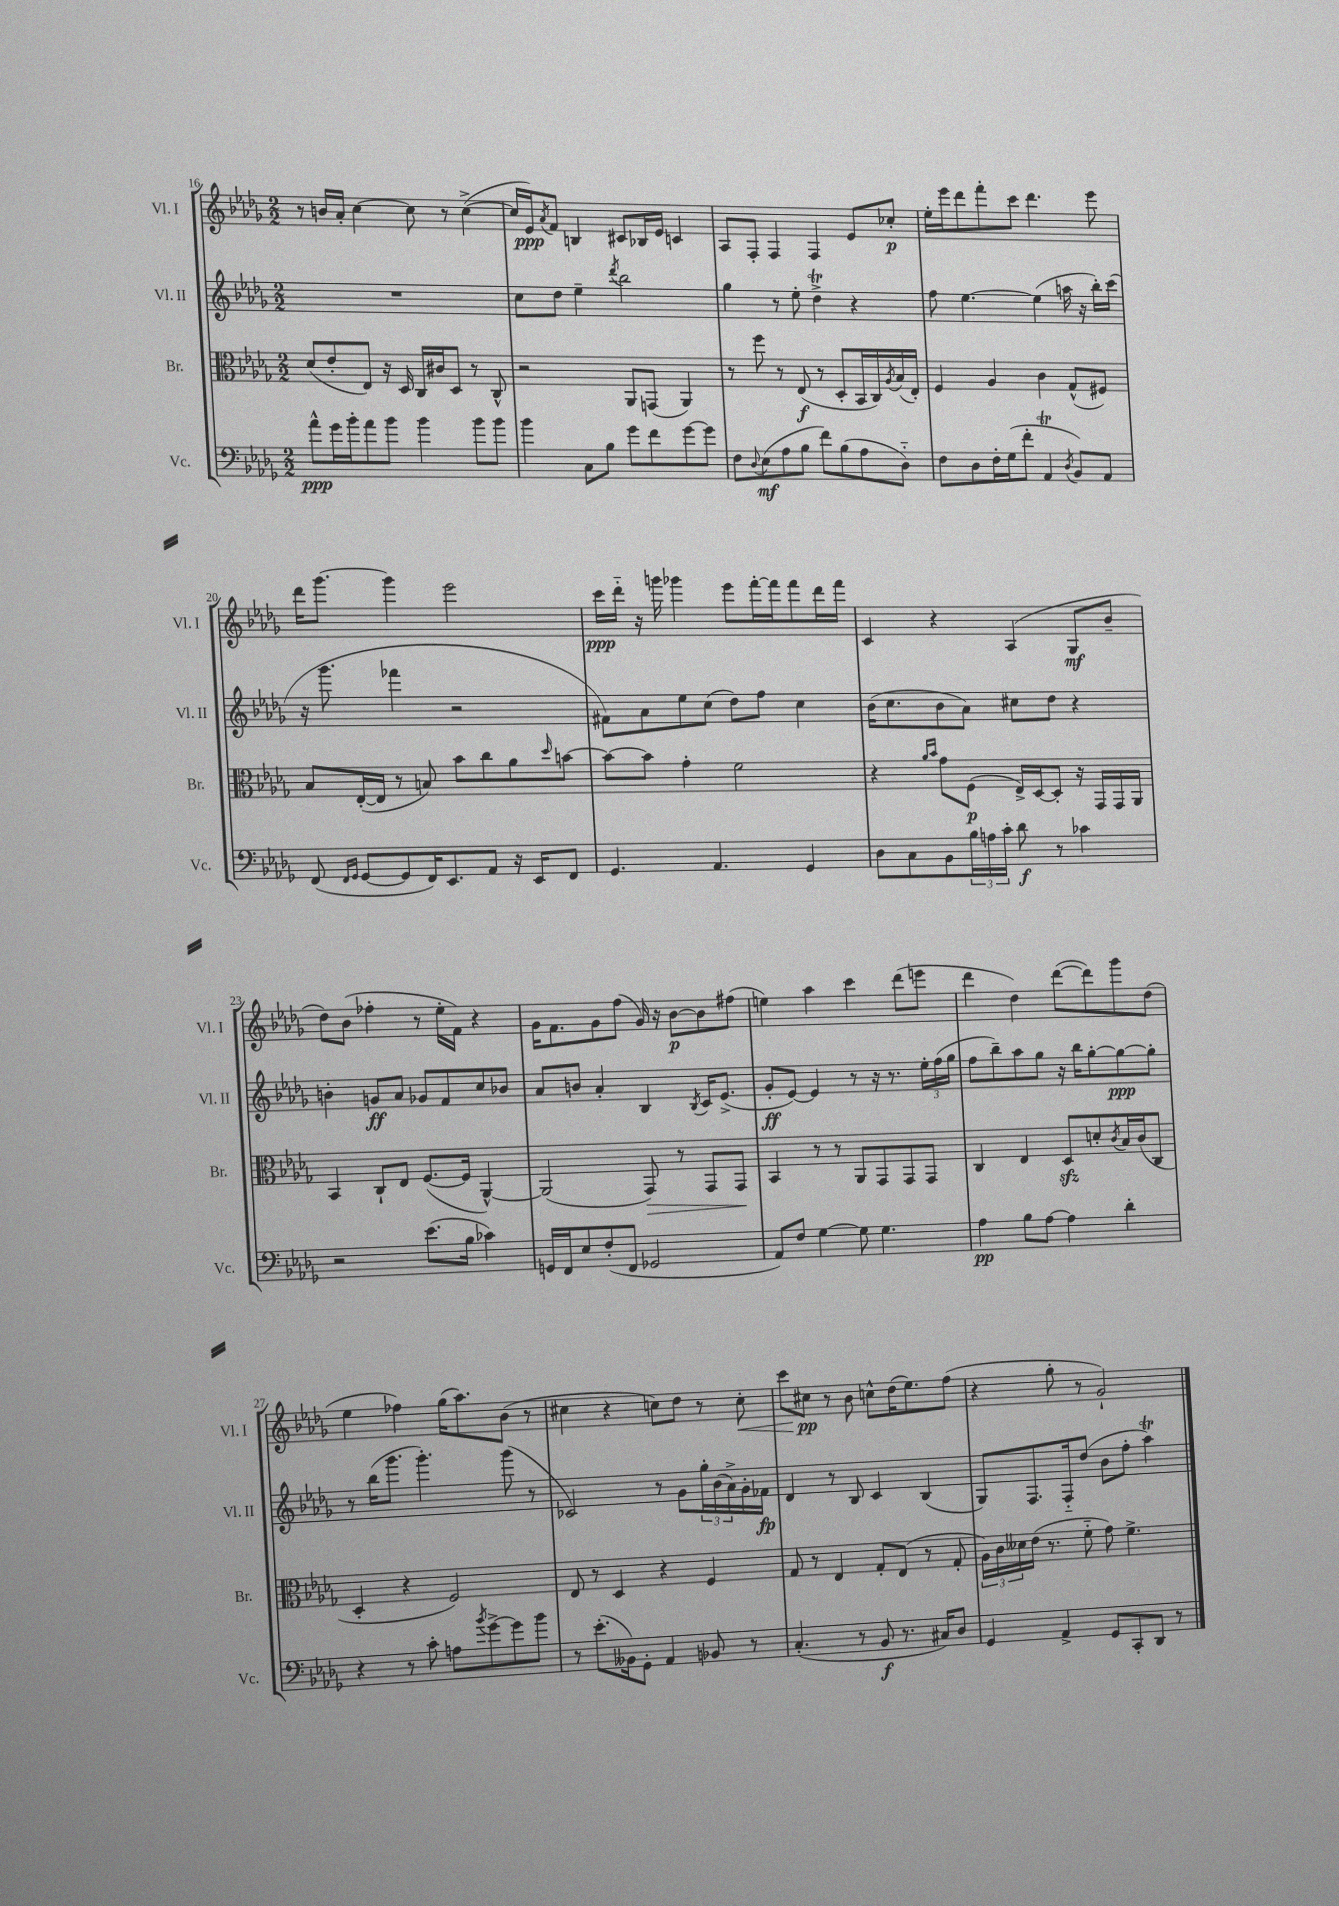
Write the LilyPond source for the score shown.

<<
\new StaffGroup <<
\new Staff = "s0" \with { instrumentName = "Vl. I" shortInstrumentName = "Vl. I" } {
    \clef treble \key des \major \numericTimeSignature \time 2/2
    r8 b'16 aes'16-. c''4~ c''8 r8 c''4~->( |
    c''16 ees'16\ppp) \acciaccatura { aes'8 } f'8 b4 cis'8 bes16 ees'16 c'4 |
    aes8 f8-. f4 f4 ees'8 ces''8-.\p |
    ees''16-. ees'''16 des'''8 f'''8-. c'''8 des'''4. ees'''8 |
    des'''16 ges'''8.~ ges'''4 ees'''2 |
    c'''16\ppp des'''16-_ r16 g'''16 ges'''4 ees'''8 f'''16~-. f'''16 f'''8 des'''16 f'''16 |
    c'4 r4 aes4( ges8\mf bes'8-- |
    des''8) bes'8( fes''4-. r8 ees''16-. f'16) r4 |
    ges'16 f'8. ges'8 f''8( ges'16) r16 bes'8~\p bes'8 fis''8( |
    e''4) aes''4 c'''4 des'''8( e'''8 |
    des'''4 des''4) des'''8~( des'''8) ges'''8 des''8( |
    ees''4 fes''4) ges''16( aes''8.) bes'8( r8 |
    cis''4 r4 c''8) des''8 r8 c''8-.\< |
    c'''8 cis''8\pp\! r8 bes'8 c''8-^ des''16( ees''8.) f''8( |
    r4 ges''8-. r8 ges'2-!) \bar "|." |
}
\new Staff = "s1" \with { instrumentName = "Vl. II" shortInstrumentName = "Vl. II" } {
    \clef treble \key des \major \numericTimeSignature \time 2/2
    R1 |
    c''8 des''8 ees''4-- \acciaccatura { des'''8 } bes''2 |
    ges''4 r8 ees''8-. des''4->\trill r4 |
    f''8 ees''4.~ ees''4( a''16 r16 bes''16-.) c'''16( |
    r16 ges'''8. fes'''4 r2 |
    fis'8) aes'8 ees''8 c''8( des''8) f''8 c''4 |
    bes'16( c''8. bes'8 aes'8) cis''8 des''8 r4 |
    b'4-. g'8\ff aes'8 ges'8 f'8 c''8 bes'8 |
    aes'8 b'8 aes'4-. bes4 \acciaccatura { bes8 } c'16 ees'8.->( |
    ges'8-.\ff ees'8~) ees'4 r8 r16 r8. \tuplet 3/2 { ees''16-. f''16( ges''16 } |
    f''8 bes''8--) aes''8 ges''8 r16 bes''16 ges''8~-. ges''8~\ppp ges''8-. |
    r8 bes''16( ges'''8. ges'''4.-.) ges'''8( r8 |
    ces'2) r8 ges'8 \tuplet 3/2 { ges''16-. bes'16( aes'16->) } ges'16-. fes'16\fp |
    des'4 r8 bes8 c'4 bes4( |
    ges8) f8. f16-_ des''8( bes'8 f''8-. aes''4\trill) \bar "|." |
}
\new Staff = "s2" \with { instrumentName = "Br." shortInstrumentName = "Br." } {
    \clef alto \key des \major \numericTimeSignature \time 2/2
    des'8( ees'8-. ees8) r16 des16 c16 cis'16 des8 r8 c8-^ |
    r2 aes,8 g,8( aes,4) |
    r8 f''8 r8 ees8\f( r8 des8-. bes,16 c16) \acciaccatura { aes8 } bes16( ees16-.) |
    f4 aes4 c'4 ges8-^( fis8) |
    bes8 ees16~-.( ees16 r8 b8) bes'8 c''8 aes'8 \grace { des''16 } b'8~ |
    b'8~ b'8 ges'4-. f'2 |
    r4 \grace { aes'16 bes'16 } ges'8 f8\p( ees16->) des16~ des8-. r16 ges,16 ges,16 aes,16 |
    bes,4 c8-! ees8 f8.~( f16 aes,4~-^) |
    aes,2( ges,8\>) r8 ges,8 ges,8\! |
    bes,4 r8 r8 aes,8 ges,8 ges,8 ges,8 |
    c4 ees4 des8\sfz d'8-. \acciaccatura { c'8 } bes16 c'16( c8 |
    des4-. r4 f2) |
    ees8 r8 des4 r4 f4 |
    ges8 r8 ees4 ges8-. ees8( r8 ges8-. |
    \tuplet 3/2 { aes16) c'16 deses'16 } ees'16( r8. f'8-_ ges'8) f'4.-> \bar "|." |
}
\new Staff = "s3" \with { instrumentName = "Vc." shortInstrumentName = "Vc." } {
    \clef bass \key des \major \numericTimeSignature \time 2/2
    aes'8-^\ppp ges'16 bes'16-. aes'8 bes'8 bes'4 bes'8 bes'8 |
    bes'4 c8 bes8 ges'8 f'8 ges'8~ ges'8 |
    f8 \appoggiatura { des8 } ees8\mf( aes8 bes8 f'8) bes8( aes8 des8-_) |
    f8 des8 f16-. ges16( f'8-. aes,4\trill \acciaccatura { des8 } bes,8) aes,8 |
    f,8( \grace { f,16 ges,16 } ges,8~ ges,8 f,16) ees,8. aes,8 r16 ees,16 f,8 |
    ges,4. aes,4. ges,4 |
    des8 c8 bes,8 \tuplet 3/2 { bes16 a16 c'16-. } des'8\f r8 ces'4 |
    r2 ees'8.( bes16 ces'4) |
    g,16 f,16 ees8 f8-.( f,8 ges,2 |
    aes,8) f8 ges4~ ges8 ges4. |
    aes4\pp bes8 aes8~ aes4 des'4-. |
    r4 r8 c'8-. a8 \acciaccatura { bes'8 } ges'8~-> ges'8 bes'8 |
    r8 ees'8.-.( beses,16) ges,8-. aes,4 bes,8 r8 |
    c4.-.( r8 bes,8\f r8. cis16) des8 |
    ges,4 aes,4-> ges,8 c,8-. des,8 r8 \bar "|." |
}
>>
>>
\layout { \context { \Score currentBarNumber = #16 } }
